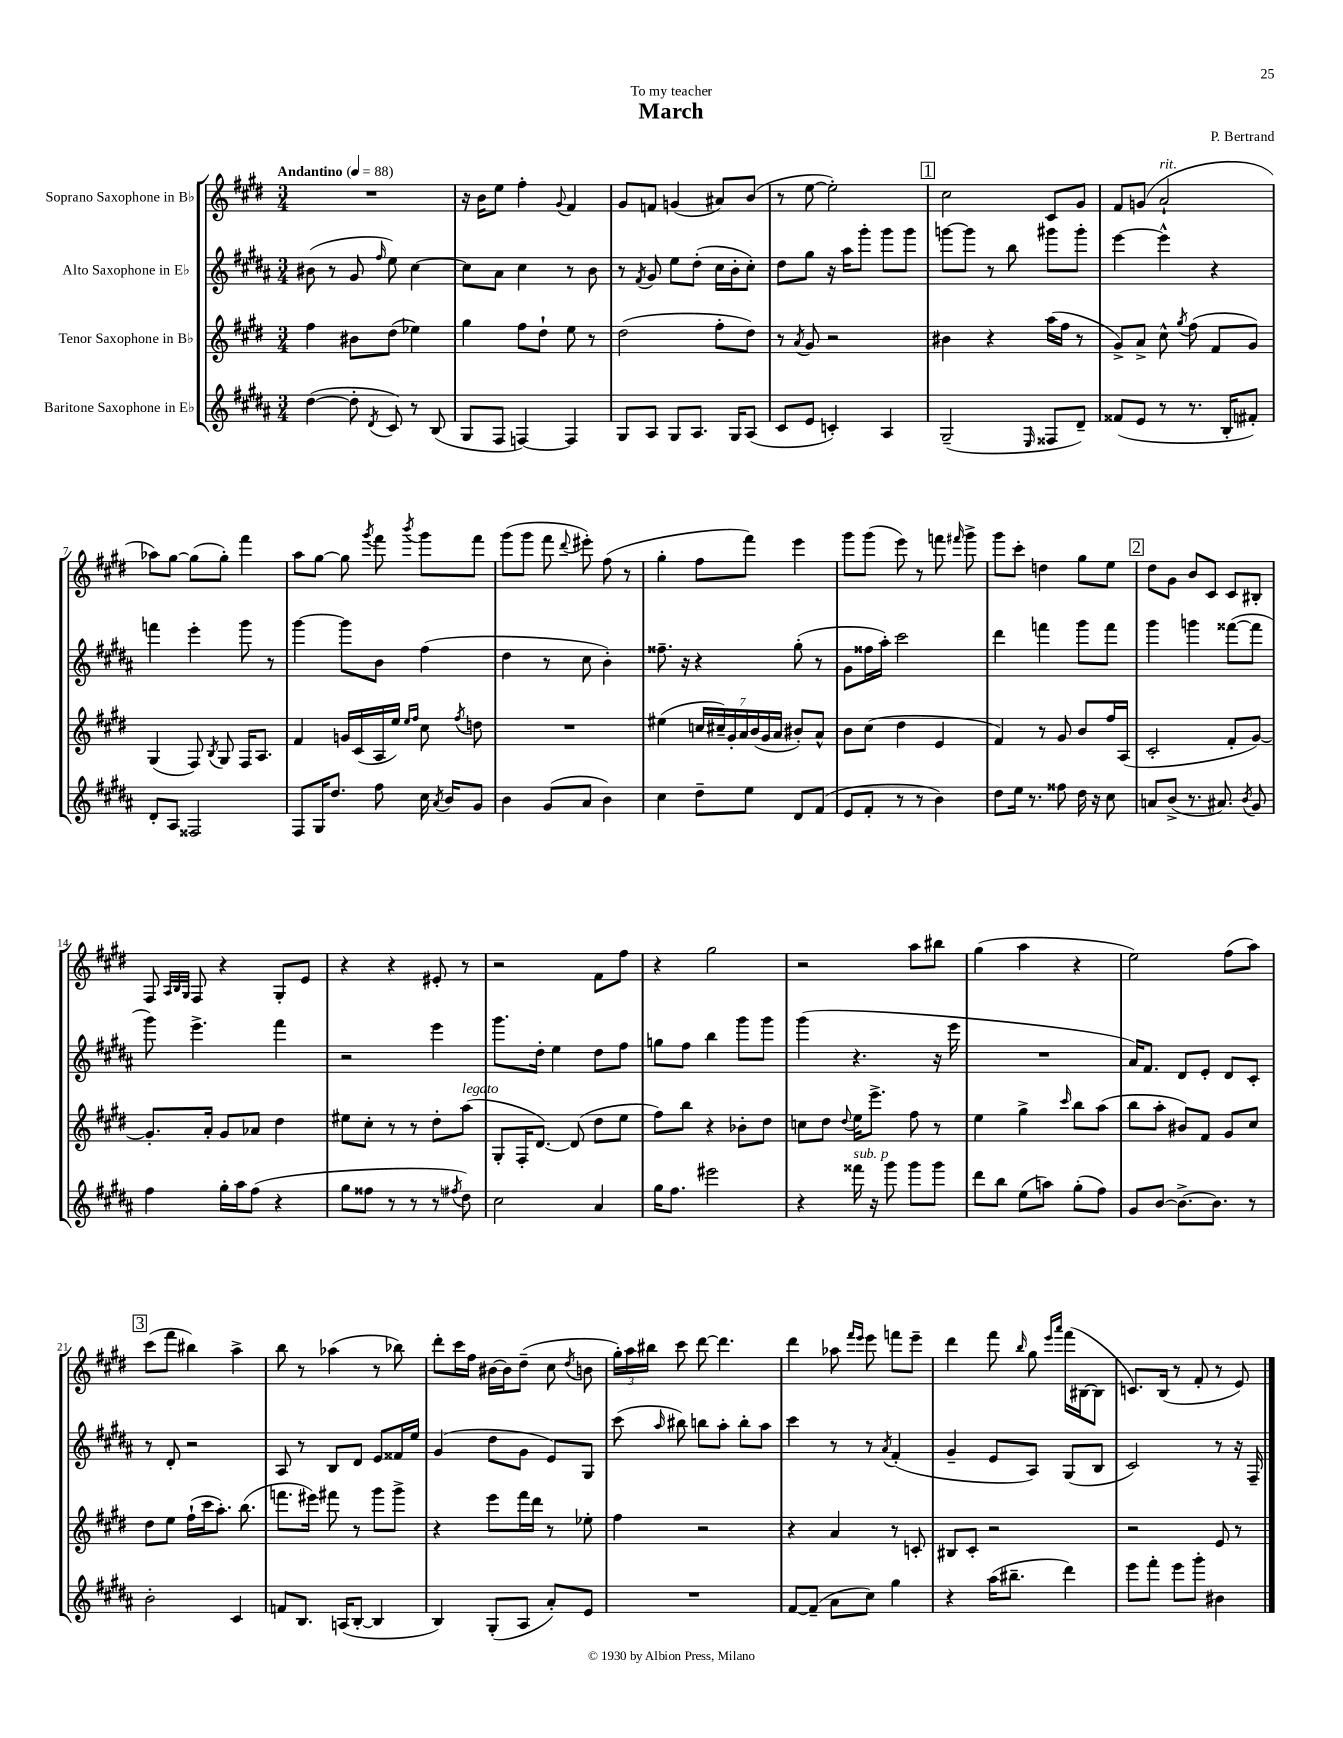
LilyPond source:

\header { title = "March" composer = "P. Bertrand" dedication = "To my teacher" }
<<
\new StaffGroup <<
\new Staff = "s0" \with { instrumentName = "Soprano Saxophone in Bb" } {
    \clef treble \key e \major \numericTimeSignature \time 3/4 \tempo "Andantino" 4 = 88
    \autoBeamOff R2. |
    r16 b'16[ e''8] fis''4-. \appoggiatura { gis'8 } fis'4 |
    gis'8[ f'8] g'4( ais'8[) b'8]( |
    r8 e''8~ e''2-.) |
    \mark \markup { \box "1" } cis''2 cis'8[ gis'8] |
    fis'8[ g'8]( a'2-!^\markup { \italic "rit." } |
    aes''8[) gis''8]~ gis''8[( gis''8]-.) fis'''4 |
    a''8[ gis''8]~ gis''8 \acciaccatura { gis'''8 } fis'''8 \acciaccatura { b'''8 } gis'''8[ fis'''8] |
    gis'''8[( gis'''8] fis'''8 \appoggiatura { dis'''8 } eis'''8-.) fis''8( r8 |
    gis''4-. fis''8[ fis'''8]) e'''4 |
    gis'''8[ gis'''8]( e'''8) r8 f'''8 \grace { fis'''16 } gis'''8-> |
    gis'''8[ cis'''8]-. d''4 gis''8[ e''8] |
    \mark \markup { \box "2" } dis''8[ gis'8] b'8[ cis'8] cis'8[ bis8]-. |
    fis8 \grace { a32[ b32 gis32] } fis8 r4 gis8[-. e'8] |
    r4 r4 eis'8-. r8 |
    r2 fis'8[ fis''8] |
    r4 gis''2 |
    r2 a''8[ bis''8] |
    gis''4( a''4 r4 |
    e''2) fis''8[( a''8]) |
    \mark \markup { \box "3" } cis'''8[( fis'''8] bis''4) a''4-> |
    b''8 r8 aes''4( r8 bes''8) |
    dis'''8[-. cis'''16 fis''16] bis'16[~ bis'16 dis''8]--( cis''8 \acciaccatura { dis''8 } b'8 |
    \tuplet 3/2 { gis''16[-.) a''16 bis''16] } cis'''8 dis'''8~ dis'''4. |
    dis'''4 aes''8 \grace { fis'''16[ e'''16] } e'''8 f'''8[ e'''8]-- |
    dis'''4 fis'''8 \grace { b''16 } gis''8 \grace { e'''16[ a'''16] } fis'''16[( bis16~ bis8] |
    c'8.[) b16]( r8 fis'8-. r8 e'8) \bar "|." |
}
\new Staff = "s1" \with { instrumentName = "Alto Saxophone in Eb" } {
    \clef treble \key b \major \numericTimeSignature \time 3/4
    \autoBeamOff bis'8( r8 gis'8 \grace { fis''16 } e''8) cis''4~ |
    cis''8[ ais'8] cis''4 r8 b'8 |
    r8 \acciaccatura { fis'8 } gis'8 e''8[ dis''8]-.( cis''16[ b'16-. cis''8]-.) |
    dis''8[ gis''8] r16 ais''16[ gis'''8]-. gis'''8[ gis'''8] |
    \mark \markup { \box "1" } g'''8[~ g'''8] r8 b''8 gis'''8[ gis'''8]-. |
    e'''4~ e'''4-^ r4 |
    f'''4 e'''4-. gis'''8 r8 |
    gis'''4~ gis'''8[ b'8] fis''4( |
    dis''4 r8 cis''8 b'4-.) |
    fisis''8.-- r16 r4 gis''8-.( r8 |
    gis'8[ fisis''16 ais''16]-.) cis'''2 |
    dis'''4 f'''4 gis'''8[ f'''8] |
    \mark \markup { \box "2" } gis'''4 g'''4 fisis'''8[~( fisis'''8] |
    gis'''8) e'''4.-> fis'''4 |
    r2 e'''4 |
    gis'''8.[ dis''16]-. e''4 dis''8[ fis''8] |
    g''8[ fis''8] b''4 gis'''8[ gis'''8] |
    gis'''4( r4. r16 e'''16 |
    R2. |
    ais'16[) fis'8.] dis'8[ e'8]-. dis'8[ cis'8]-. |
    \mark \markup { \box "3" } r8 dis'8-. r2 |
    ais8 r8 b8[ dis'8] e'8[ fisis'16 e''16] |
    gis'4( dis''8[ gis'8] e'8[) gis8] |
    cis'''8( \grace { ais''16 } bis''8) b''8[ ais''8]-. b''8[-. ais''8] |
    cis'''4 r8 r8 \acciaccatura { ais'8 } fis'4-.( |
    gis'4-- e'8[ ais8]) gis8[( b8] |
    cis'2) r8 r16 fis16-- \bar "|." |
}
\new Staff = "s2" \with { instrumentName = "Tenor Saxophone in Bb" } {
    \clef treble \key e \major \numericTimeSignature \time 3/4
    \autoBeamOff fis''4 bis'8[ dis''8]( ees''4) |
    gis''4 fis''8[ dis''8]-! e''8 r8 |
    dis''2( fis''8[-. dis''8]) |
    r8 \acciaccatura { a'8 } gis'8 r2 |
    \mark \markup { \box "1" } bis'4 r4 a''16[( fis''16] r8 |
    gis'8[->) a'8]-> cis''8-^ \acciaccatura { gis''8 } fis''8( fis'8[ gis'8]) |
    gis4( fis8) \acciaccatura { b8 } gis8 fis16[ a8.] |
    fis'4 g'16[ cis'16( a16 e''16]) \grace { e''16[ fis''16] } cis''8 \acciaccatura { fis''8 } d''8 |
    R2. |
    eis''4( \tuplet 7/4 { c''16[ cis''16--) gis'16-. a'16 b'16( gis'16 a'16] } bis'8[-.) a'8]-^ |
    b'8[ cis''8]( dis''4 e'4 |
    fis'4) r8 gis'8 b'8[ fis''16 a16]( |
    \mark \markup { \box "2" } cis'2-. fis'8[-. gis'8]~) |
    gis'8.[-. a'16]-. gis'8[ aes'8] dis''4 |
    eis''8[ cis''8]-. r8 r8 dis''8[-. a''8]^\markup { \italic "legato" }( |
    gis8[-. fis16-. dis'8.]~) dis'8( dis''8[ e''8] |
    fis''8[) b''8] r4 bes'8[-. dis''8] |
    c''8[ dis''8] \appoggiatura { dis''8 } e''16[ e'''8.]-> fis''8 r8 |
    e''4 gis''4-> \grace { cis'''16 } b''8[ a''8]( |
    b''8[ a''8]-. bis'8[) fis'8] gis'8[ cis''8] |
    \mark \markup { \box "3" } dis''8[ e''8] fis''16[-!( cis'''16 a''8.]-.) b''8.( |
    f'''8.[ eis'''16]) fis'''8 r8 gis'''8[ gis'''8]-> |
    r4 e'''8[ fis'''16 dis'''16] r8 ees''8-. |
    fis''4 r2 |
    r4 a'4 r8 c'8-. |
    bis8[ cis'8]-. r2 |
    r2 e'8 r8 \bar "|." |
}
\new Staff = "s3" \with { instrumentName = "Baritone Saxophone in Eb" } {
    \clef treble \key b \major \numericTimeSignature \time 3/4
    \autoBeamOff dis''4~( dis''8-. \acciaccatura { dis'8 } cis'8) r8 b8( |
    gis8[ fis8] f4~) f4 |
    gis8[ ais8] gis8[ ais8.] gis16[ ais8]( |
    cis'8[ e'8] c'4-.) ais4 |
    \mark \markup { \box "1" } gis2--( \grace { e16 } fisis8[ dis'8]--) |
    fisis'8[( e'8] r8 r8. b16[-. fis'8]-.) |
    dis'8[-. ais8] fisis2 |
    fis8[ gis16 dis''8.] fis''8 cis''16 \acciaccatura { ais'8 } b'16[ gis'8] |
    b'4 gis'8[( ais'8] b'4) |
    cis''4 dis''8[-- e''8] dis'8[ fis'8]( |
    e'8[ fis'8]-. r8 r8 b'4) |
    dis''8[ e''16] r8. fisis''8 dis''16 r16 cis''8 |
    \mark \markup { \box "2" } a'8[ b'8]->( r8. ais'8.) \acciaccatura { b'8 } gis'8 |
    fis''4 gis''16[-. ais''16 fis''8]( r4 |
    gis''8[ fisis''8] r8 r8 r8 \acciaccatura { fis''8 } dis''8) |
    cis''2 ais'4 |
    gis''16[ fis''8.] eis'''2 |
    r4 fisis'''16^\markup { \italic "sub. p" } r16 gis'''8 gis'''8[ gis'''8] |
    dis'''8[ b''8] e''8[( a''8]) gis''8[-.( fis''8]) |
    gis'8[ b'8]~ b'8.[~-> b'8.] r8 |
    \mark \markup { \box "3" } b'2-. cis'4 |
    f'8[ b8.] a16[( b8]~-. b4 |
    b4) gis8[-.( ais8] ais'8[-.) e'8] |
    R2. |
    fis'8[~ fis'8]--( ais'8[ cis''8]) gis''4 |
    r4 ais''16[( bis''8.]-- dis'''4) |
    e'''8[ fis'''8]-. e'''8[ gis'''8]-. bis'4 \bar "|." |
}
>>
>>
